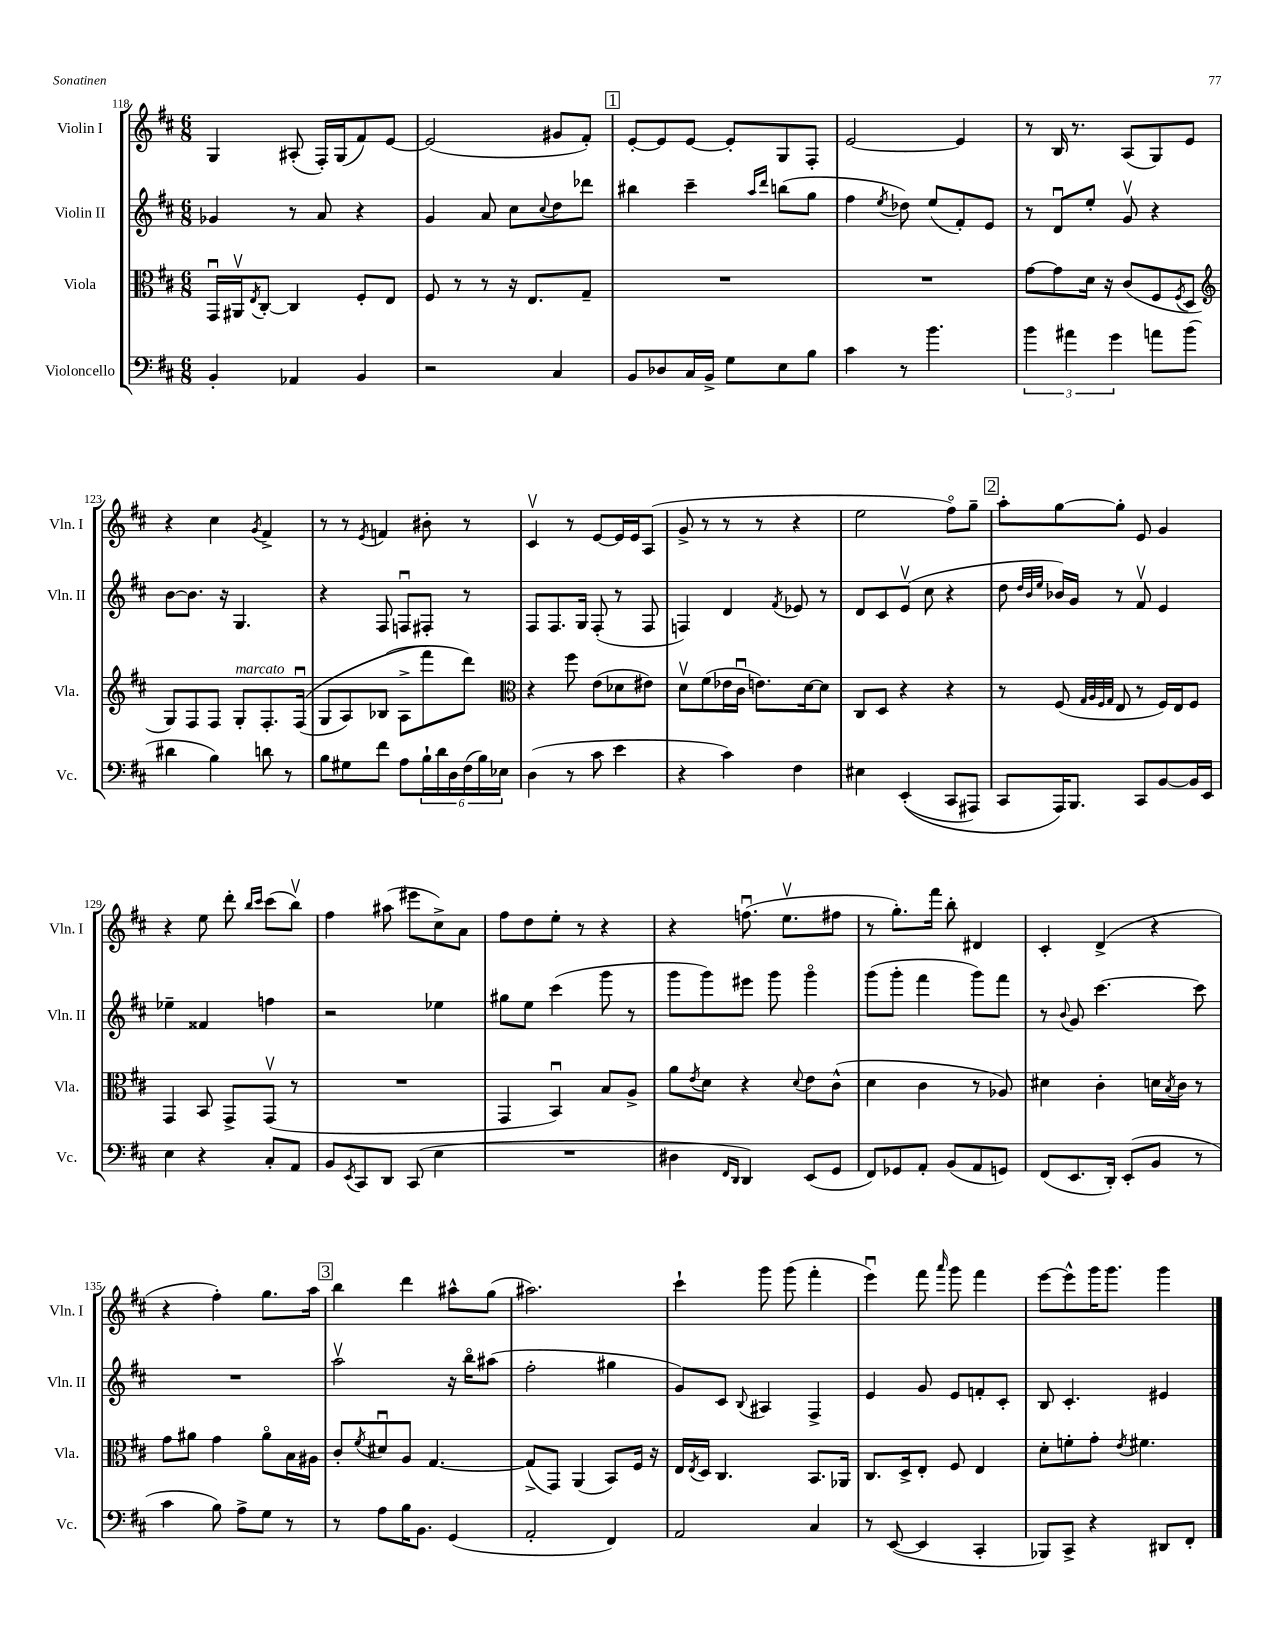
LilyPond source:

<<
\new StaffGroup <<
\new Staff = "s0" \with { instrumentName = "Violin I" shortInstrumentName = "Vln. I" } {
    \clef treble \key d \major \numericTimeSignature \time 6/8
    g4 ais8-.( fis16-.) g16( fis'8) e'8~ |
    e'2( gis'8 fis'8-.) |
    \mark \markup { \box "1" } e'8~-. e'8 e'8~ e'8-. g8 fis8-. |
    e'2~ e'4 |
    r8 b16 r8. a8( g8) e'8 |
    r4 cis''4 \acciaccatura { g'8 } fis'4-> |
    r8 r8 \acciaccatura { e'8 } f'4 bis'8-. r8 |
    cis'4\upbow r8 e'8~ e'16 e'16 a8( |
    g'8-> r8 r8 r8 r4 |
    e''2 fis''8\flageolet) g''8-- |
    \mark \markup { \box "2" } a''8-. g''8~ g''8-. e'8 g'4 |
    r4 e''8 d'''8-. \grace { b''16 cis'''16 } cis'''8( b''8\upbow) |
    fis''4 ais''8( eis'''8 cis''8->) a'8 |
    fis''8 d''8 e''8-. r8 r4 |
    r4 f''8.\downbow( e''8.\upbow fis''8 |
    r8 g''8.-.) fis'''16 b''8-. dis'4 |
    cis'4-. d'4->( r4 |
    r4 fis''4-.) g''8. a''16 |
    \mark \markup { \box "3" } b''4 d'''4 ais''8-^ g''8( |
    ais''2.) |
    cis'''4-! g'''8 g'''8( fis'''4-. |
    e'''4\downbow) fis'''8 \grace { a'''16 } g'''8 fis'''4 |
    e'''8~ e'''8-^ g'''16 g'''8. g'''4 \bar "|." |
}
\new Staff = "s1" \with { instrumentName = "Violin II" shortInstrumentName = "Vln. II" } {
    \clef treble \key d \major \numericTimeSignature \time 6/8
    ges'4 r8 a'8 r4 |
    g'4 a'8 cis''8 \appoggiatura { cis''8 } d''8 des'''8 |
    \mark \markup { \box "1" } bis''4 cis'''4-- \grace { a''16 d'''16 } b''8( g''8 |
    fis''4 \acciaccatura { e''8 } des''8) e''8( fis'8-.) e'8 |
    r8 d'8\downbow e''8-. g'8\upbow r4 |
    b'8~ b'8. r16 g4. |
    r4 fis8 f8\downbow fis8-. r8 |
    fis8 fis8. g16 fis8-.( r8 fis8 |
    f4) d'4 \acciaccatura { fis'8 } ees'8 r8 |
    d'8 cis'8 e'8\upbow( cis''8 r4 |
    \mark \markup { \box "2" } d''8 \grace { d''32 b'32 e''32 } bes'16) g'16 r8 fis'8\upbow e'4 |
    ees''4-- fisis'4 f''4 |
    r2 ees''4 |
    gis''8 e''8 cis'''4( g'''8 r8 |
    g'''8 g'''8) eis'''8 g'''8 g'''4\flageolet |
    g'''8( g'''8-. fis'''4 g'''8) fis'''8 |
    r8 \appoggiatura { b'8 } g'8 cis'''4.~ cis'''8 |
    R2. |
    \mark \markup { \box "3" } a''2\upbow r16 b''16\flageolet ais''8( |
    fis''2-. gis''4 |
    g'8) cis'8 \appoggiatura { b8 } ais4 fis4-> |
    e'4 g'8 e'8 f'8-. cis'8-. |
    b8 cis'4.-. eis'4 \bar "|." |
}
\new Staff = "s2" \with { instrumentName = "Viola" shortInstrumentName = "Vla." } {
    \clef alto \key d \major \numericTimeSignature \time 6/8
    g,16\downbow ais,16\upbow \acciaccatura { e8 } cis8~-. cis4 fis8-. e8 |
    fis8 r8 r8 r16 e8. g8-- |
    \mark \markup { \box "1" } R2. |
    R2. |
    g'8~ g'8 d'16 r16 cis'8( fis8 \acciaccatura { fis8 } d8 |
    \clef treble g8) fis8 fis8 g8-.^\markup { \italic "marcato" } fis8.-. fis16\downbow(\( |
    g8 a8) bes8( a8-> fis'''8\) d'''8) |
    \clef alto r4 fis''8 e'8( des'8 eis'8) |
    d'8\upbow fis'8( ees'16 cis'16\downbow e'8.) d'16~ d'8 |
    cis8 d8 r4 r4 |
    \mark \markup { \box "2" } r8 fis8( \grace { g32 a32 fis32 g32 } e8 r8 fis16) e16 fis8 |
    g,4 b,8 g,8-> g,8\upbow( r8 |
    R2. |
    g,4 b,4\downbow) b8 a8-> |
    a'8 \acciaccatura { e'8 } d'8 r4 \appoggiatura { d'8 } e'8 cis'8-^( |
    d'4 cis'4 r8 aes8) |
    dis'4 cis'4-. d'16 \acciaccatura { b8 } cis'16 r8 |
    g'8 ais'8 g'4 ais'8\flageolet b16 ais16 |
    \mark \markup { \box "3" } cis'8-. \acciaccatura { fis'8 } dis'8\downbow a8 g4.~ |
    g8->( g,8) a,4( b,8) fis16 r16 |
    e16 \acciaccatura { e8 } d16 cis4. b,8. aes,16 |
    cis8. d16-> e8-. fis8 e4 |
    d'8-. f'8-. g'8-. \acciaccatura { e'8 } fis'4. \bar "|." |
}
\new Staff = "s3" \with { instrumentName = "Violoncello" shortInstrumentName = "Vc." } {
    \clef bass \key d \major \numericTimeSignature \time 6/8
    b,4-. aes,4 b,4 |
    r2 cis4 |
    \mark \markup { \box "1" } b,8 des8 cis16 b,16-> g8 e8 b8 |
    cis'4 r8 b'4. |
    \tuplet 3/2 { b'4 ais'4 g'4 } a'8 b'8( |
    dis'4 b4) d'8 r8 |
    b8 gis8 fis'8 a8 \tuplet 6/4 { b16-! d'16 d16 fis16( b16) ees16 } |
    d4( r8 cis'8 e'4 |
    r4 cis'4) fis4 |
    eis4 e,4-.(\( cis,8 ais,,8) |
    \mark \markup { \box "2" } cis,8 a,,16\) b,,8. cis,8 b,8~ b,16 e,16 |
    e4 r4 cis8-. a,8 |
    b,8 \acciaccatura { e,8 } cis,8 d,8 cis,8( e4 |
    R2. |
    dis4 \grace { fis,16 d,16 } d,4) e,8( g,8 |
    fis,8) ges,8 a,8-. b,8( a,8 g,8) |
    fis,8( e,8. d,16-.) e,8-.( b,8 r8 |
    cis'4 b8) a8-> g8 r8 |
    \mark \markup { \box "3" } r8 a8 b16 b,8. g,4( |
    a,2-. fis,4) |
    a,2 cis4 |
    r8 e,8~( e,4 cis,4-. |
    bes,,8) cis,8-> r4 dis,8 fis,8-. \bar "|." |
}
>>
>>
\layout { \context { \Score currentBarNumber = #118 } }
